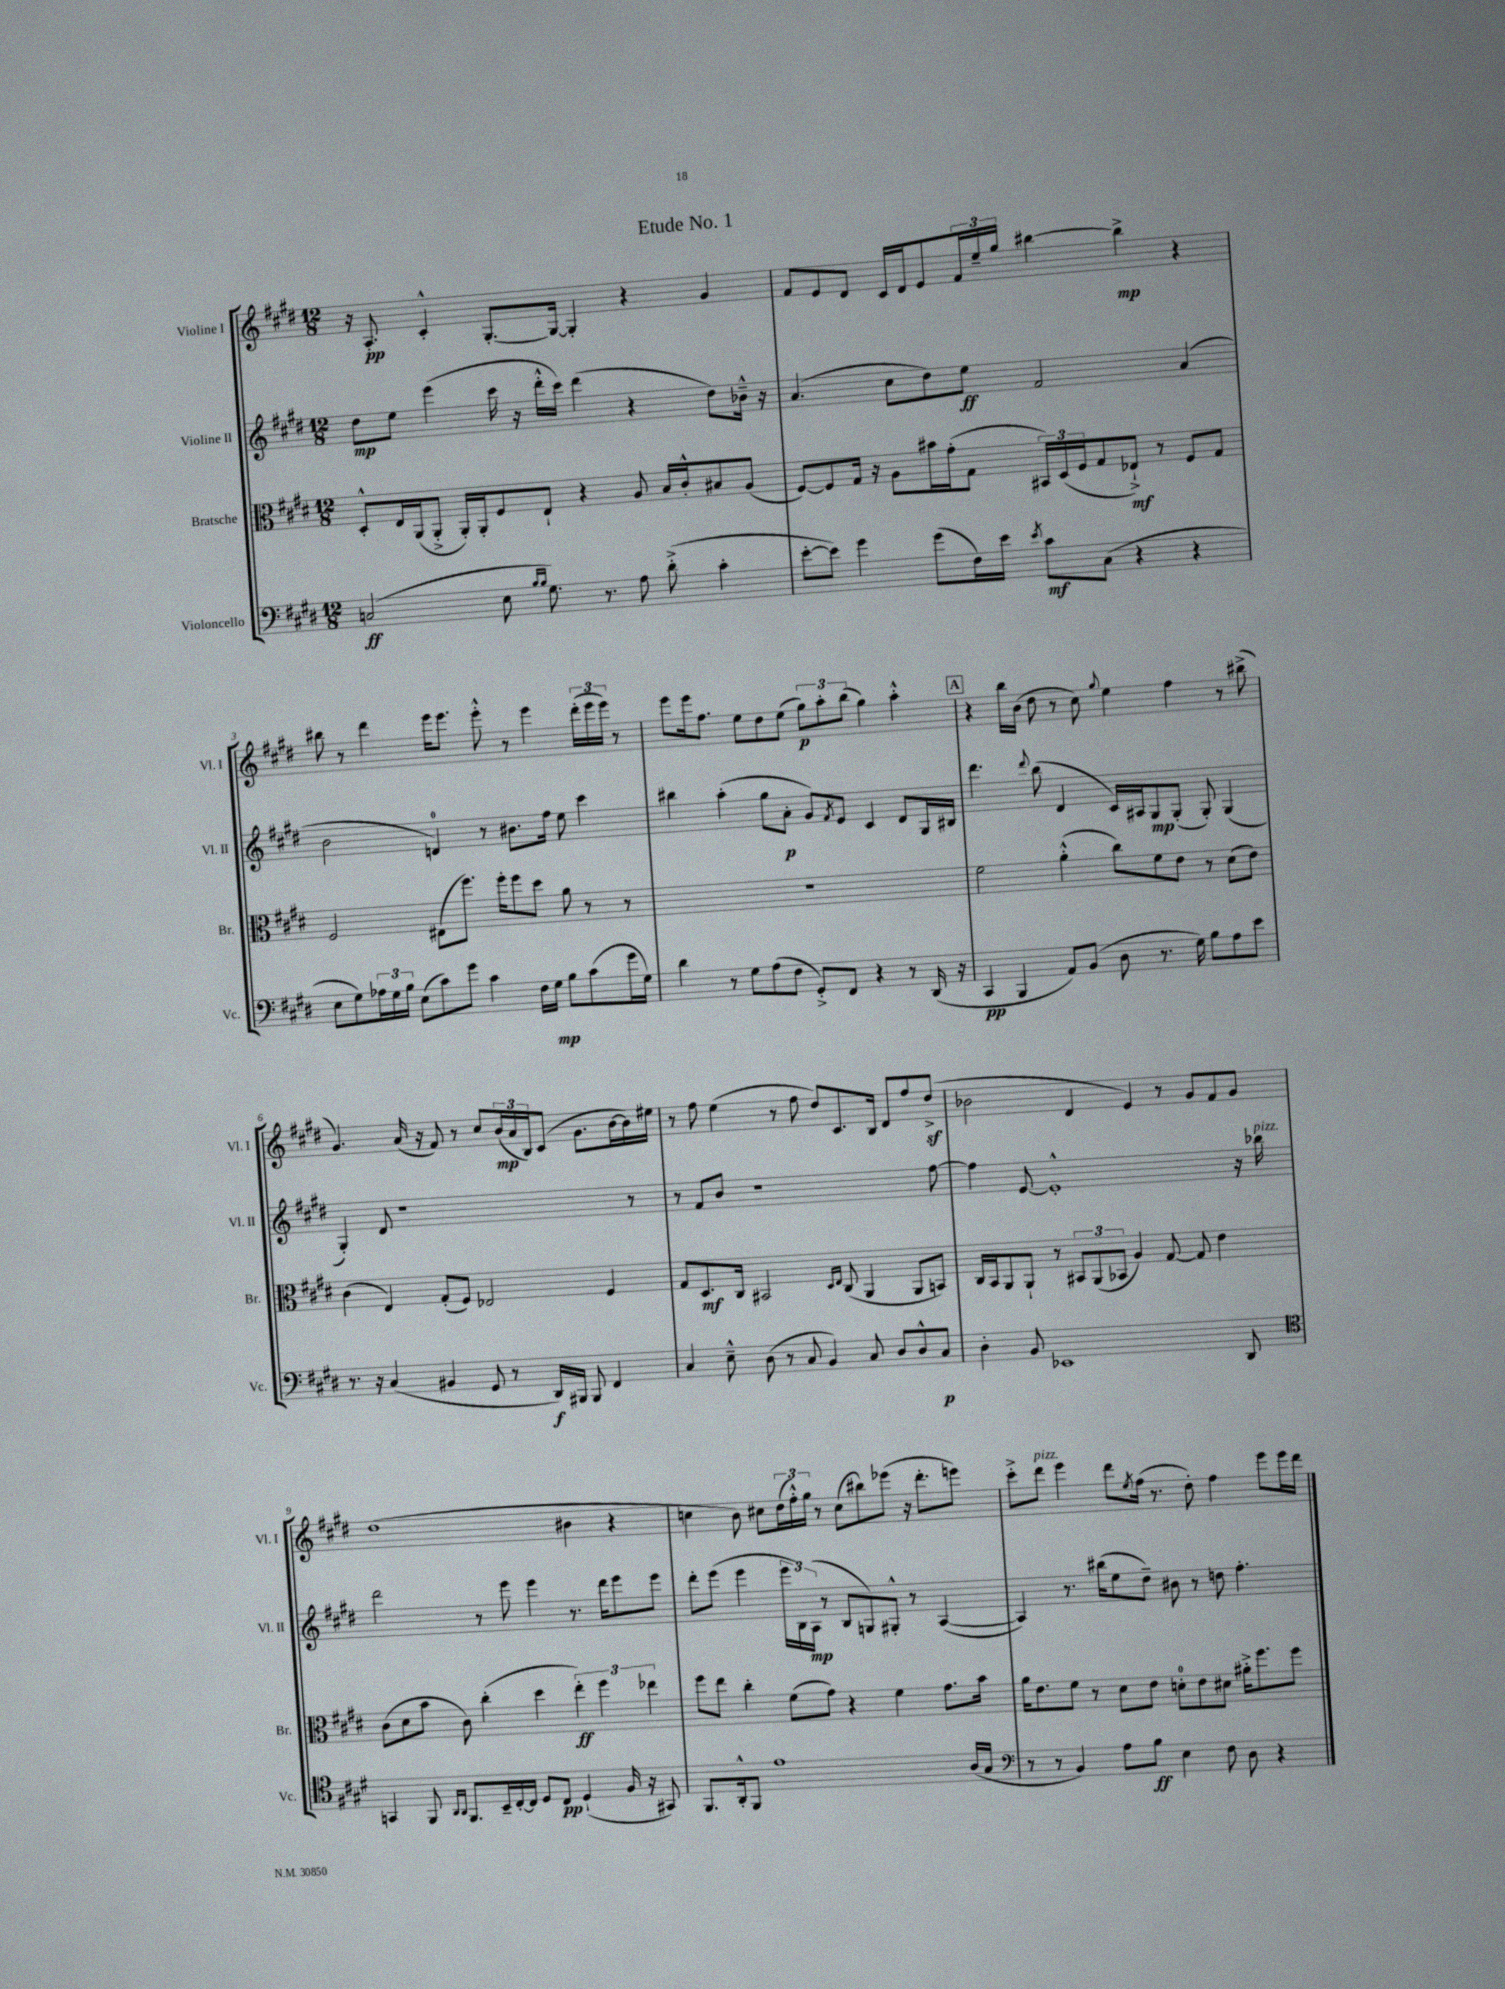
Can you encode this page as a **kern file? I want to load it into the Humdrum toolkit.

**kern	**dynam	**kern	**dynam	**kern	**dynam	**kern	**dynam
*part4	*part4	*part3	*part3	*part2	*part2	*part1	*part1
*staff4	*staff4	*staff3	*staff3	*staff2	*staff2	*staff1	*staff1
*I"Violoncello	*	*I"Bratsche	*	*I"Violine II	*	*I"Violine I	*
*I'Vc.	*	*I'Br.	*	*I'Vl. II	*	*I'Vl. I	*
*clefF4	*	*clefC3	*	*clefG2	*	*clefG2	*
*k[f#c#g#d#]	*	*k[f#c#g#d#]	*	*k[f#c#g#d#]	*	*k[f#c#g#d#]	*
*M12/8	*	*M12/8	*	*M12/8	*	*M12/8	*
=1	=1	=1	=1	=1	=1	=1	=1
(2Cn/	ff	8D#'^^/L	.	8dd#\L	mp	16r	.
.	.	.	.	.	.	8.A'/	pp
.	.	16E/L	.	8ee\J	.	.	.
.	.	(16AA/J	.	.	.	.	.
.	.	8AA'^/J	.	(4eee\	.	4c#'^^/	.
.	.	16AA'/LL)	.	.	.	.	.
.	.	16AA'/J	.	.	.	.	.
8E\	.	8F#/	.	16ccc#\	.	[8.G#'/L	.
.	.	.	.	16r	.	.	.
16qqB/LL	.	.	.	.	.	.	.
16qqB/JJ	.	.	.	.	.	.	.
8.G#\)	.	8E`/J	.	16ddd#'^^\LL	.	.	.
.	.	.	.	16ccc#\JJ)	.	16G#/Jk_	.
.	.	4r	.	(4ddd#\	.	4G#'/]	.
8.r	.	.	.	.	.	.	.
8A\	.	8A/	.	4r	.	4r	.
(8d#'^\	.	16B/LL	.	.	.	.	.
.	.	16c#'^^/J	.	.	.	.	.
4c#'\	.	8B#X/	.	8dd#\L)	.	4g#/	.
.	.	(8A/J	.	16b-X~^^\Jk	.	.	.
.	.	.	.	16r	.	.	.
=2	=2	=2	=2	=2	=2	=2	=2
[8e'\L	.	[8F#/L)	.	(4.a/	.	8f#/L	.
8e\J])	.	8F#/]	.	.	.	8e/	.
4g#\	.	16G#/Jk	.	.	.	8d#/J	.
.	.	16r	.	.	.	.	.
.	.	8A\L	.	8cc#\L	.	16c#/LL	.
.	.	.	.	.	.	16d#/J	.
(8g#\L	.	16b#X\L	.	8dd#\)	.	8e/	.
.	.	(16g#'\J	.	.	.	.	.
16F#\L)	.	8G#\J	.	8ee\J	ff	24f#/L	.
.	.	.	.	.	.	24ee~/	.
16e\JJ	.	.	.	.	.	.	.
.	.	.	.	.	.	24gg#/JJ	.
8qe/	.	.	.	.	.	.	.
8c#\L	mf	24BB#X/LL)	.	2f#/	.	[4bb#X\	.
.	.	(24D#/	.	.	.	.	.
.	.	24F#/J	.	.	.	.	.
(8C#\J	.	8G#/	.	.	.	.	.
4r	.	8E-X`^/J)	mf	.	.	4bb#^\]	mp
.	.	8r	.	.	.	.	.
4r	.	8F#/L	.	(4a/	.	4r	.
.	.	8G#/J	.	.	.	.	.
!!LO:LB:g=z
=3	=3	=3	=3	=3	=3	=3	=3
8E\L	.	2F#/	.	2b\	.	8bb#X\	.
8G#\)	.	.	.	.	.	8r	.
24A-X\L	.	.	.	.	.	4ddd#\	.
24G#\	.	.	.	.	.	.	.
24B\JJ	.	.	.	.	.	.	.
(8E\L	.	.	.	.	.	.	.
8c#\)	.	(8E#X\L	.	4dn/)	.	16eee\KL	.
.	.	.	.	.	.	8.eee\J	.
8g#\J	.	8.ff#\J)	.	.	.	.	.
4c#\	.	.	.	8r	.	8eee'^^\	.
.	.	16ff#'\KL	.	.	.	.	.
.	.	8ff#\	.	8.b#X\L	.	8r	.
16F#\LL	.	8dd#\J	.	.	.	4eee\	.
16G#\JJ	mp	.	.	16ff#\Jk	.	.	.
8B\L	.	8a\	.	8ee\	.	.	.
(8c#\	.	8r	.	4ccc#\	.	(24ddd#'\LL	.
.	.	.	.	.	.	24eee\	.
.	.	.	.	.	.	24eee\JJ)	.
16g#\L	.	8r	.	.	.	8r	.
16G#\JJ)	.	.	.	.	.	.	.
=4	=4	=4	=4	=4	=4	=4	=4
4d#\	.	1.r	.	4bb#X\	.	8eee\L	.
.	.	.	.	.	.	16eee\k	.
.	.	.	.	.	.	8.ff#\J	.
8r	.	.	.	(4aa'\	.	.	.
8G#\L	.	.	.	.	.	8ee\L	.
(8A\	.	.	.	8gg#\L	.	8dd#\	.
8F#\J	.	.	.	8a'\J	p	(8ee\J	.
8GG#'^/L)	.	.	.	8g#/L)	.	12gg#\L)	p
.	.	.	.	.	.	12aa'\	.
.	.	.	.	8qf#/	.	.	.
8FF#/J	.	.	.	8e/J	.	.	.
.	.	.	.	.	.	(12bb\J	.
4r	.	.	.	4c#/	.	4gg#\)	.
8r	.	.	.	8d#/L	.	4aa'^^\	.
(16DD#/	.	.	.	16G#/L	.	.	.
16r	.	.	.	16B#X/JJ	.	.	.
!!LO:REH:place=s1:t=A
=5	=5	=5	=5	=5	=5	=5	=5
4CC#/	pp	2f#\	.	4.ddd#\	.	4r	.
4BBB/	.	.	.	.	.	16bb\LL	.
.	.	.	.	.	.	(16b\JJ	.
.	.	.	.	8qqddd#/	.	.	.
.	.	.	.	(8bb\	.	8dd#\	.
8AA/L)	.	(4a'^^\	.	4d#/	.	8r	.
(8BB/J	.	.	.	.	.	8cc#\)	.
.	.	.	.	.	.	8qqgg#/	.
8D#\	.	8cc#\L)	.	16c#/LL)	.	4ee\	.
.	.	.	.	16A#X/J	.	.	.
8.r	.	8f#\	.	8G#/	mp	.	.
.	.	8e\J	.	(8G#'/J	.	4ff#\	.
16G#\)	.	.	.	.	.	.	.
8B\L	.	8r	.	8G#'/)	.	.	.
8A\	.	(8d#\L	.	(4G#/	.	8r	.
8e\J	.	8e\J)	.	.	.	(8bb#X^\	.
!!LO:LB:g=z
=6	=6	=6	=6	=6	=6	=6	=6
8.r	.	(4c#\	.	4G#'/)	.	4.g#/)	.
16r	.	.	.	.	.	.	.
(4C#/	.	4E/)	.	8d#/	.	.	.
.	.	.	.	1r	.	(16a/	.
.	.	.	.	.	.	16r	.
4BB#X/	.	(8G#'/L	.	.	.	8f#/)	.
.	.	8F#/J)	.	.	.	8r	.
8GG#/	.	2E-X/	.	.	.	8cc#/L	.
8r	.	.	.	.	.	(24b/L	mp
.	.	.	.	.	.	24a/	.
.	.	.	.	.	.	24B/J)	.
16DD#/LL)	f	.	.	.	.	(8c#/J	.
16BBB#X/JJ	.	.	.	.	.	.	.
8BBB#/	.	.	.	.	.	8.g#\L	.
4FF#/	.	4F#/	.	.	.	.	.
.	.	.	.	.	.	[16b\L	.
.	.	.	.	8r	.	16b\])	.
.	.	.	.	.	.	16ee#X\JJ	.
=7	=7	=7	=7	=7	=7	=7	=7
4C#/	.	8G#/L	.	8r	.	8r	.
.	.	8.D#/	mf	8f#/L	.	8ff#\	.
8E~^^\	.	.	.	8b/J	.	(4ee\	.
.	.	16C#/Jk	.	.	.	.	.
(8D#\	.	2BB#X/	.	1r	.	.	.
8r	.	.	.	.	.	8r	.
8C#/	.	.	.	.	.	8ff#\	.
4BB/)	.	.	.	.	.	8dd#/L)	.
.	.	16qqD#/LL	.	.	.	.	.
.	.	16qqE/JJ	.	.	.	.	.
.	.	(8C#/	.	.	.	8.c#/	.
8C#/	.	4AA/	.	.	.	.	.
.	.	.	.	.	.	16B/Jk	.
8D#/L	.	.	.	.	.	8d#/L	.
8D#^^/	.	8AA/L	.	.	.	8ff#/	.
8C#/J	p	8BBn/J)	.	[8ff#\	.	(8dd#z^/J	.
=8	=8	=8	=8	=8	=8	=8	=8
4D#'\	.	16C#/LL	.	4ff#\]	.	2b-X\	.
.	.	16BB/J	.	.	.	.	.
.	.	8AA/	.	.	.	.	.
8BB/	.	8AA`/J	.	[8e/	.	.	.
1EE-X	.	8r	.	1e'^^]	.	.	.
.	.	12BB#X/L	.	.	.	4d#/	.
.	.	(12AA/	.	.	.	.	.
.	.	12BB-X/J	.	.	.	.	.
.	.	4A/)	.	.	.	4e/)	.
.	.	[8G#/	.	.	.	8r	.
.	.	8G#/]	.	.	.	8g#/L	.
.	.	4e\	.	.	.	8f#/	.
8DD#/	.	.	.	16r	.	8g#/J	.
!	!	!	!	!LO:TX:a:i:t=pizz.	!	!	!
.	.	.	.	16bb-X\	.	.	.
!!LO:LB:g=z
=9	=9	=9	=9	=9	=9	=9	=9
*clefC4	*	*	*	*	*	*	*
4GGn/	.	(8c#\L	.	2ddd#\	.	(1dd#	.
.	.	8d#\	.	.	.	.	.
8FF#/	.	8b\J	.	.	.	.	.
16qqAA/LL	.	.	.	.	.	.	.
16qqAA/JJ	.	.	.	.	.	.	.
8.FF#/L	.	8c#\)	.	.	.	.	.
.	.	(4cc#'\	.	8r	.	.	.
16BB~/L	.	.	.	.	.	.	.
[16C#'/	.	.	.	8eee\	.	.	.
16C#/JJ]	.	.	.	.	.	.	.
8D#/L	.	4dd#\	.	4eee\	.	.	.
8C#/J	pp	.	.	.	.	.	.
(4D#`/	.	6ee'\)	ff	8.r	.	4b#X\	.
.	.	6ff#\	.	.	.	.	.
.	.	.	.	16ddd#\KL	.	.	.
16F#/	.	.	.	8eee\	.	4r	.
16r	.	.	.	.	.	.	.
.	.	6ee-X\	.	.	.	.	.
8GG#X/)	.	.	.	8eee\J	.	.	.
=10	=10	=10	=10	=10	=10	=10	=10
8.FF#/L	.	8ff#\L	.	8ddd#'\L	.	4ccn\	.
.	.	8ee\J	.	(8eee\J	.	.	.
16AA'^^/k	.	.	.	.	.	.	.
8FF#/J	.	4cc#'\	.	4eee\	.	8b\)	.
1e	.	.	.	.	.	8cc#X\L	.
.	.	(8f#\L	.	24eee\LL	.	(24dd#\L	.
.	.	.	.	24B\)	.	24ff#'^^\)	.
.	.	.	.	(24A\JJ	mp	24gg#\JJ	.
.	.	8g#\J)	.	8r	.	8r	.
.	.	4r	.	8B/L	.	(8cc#\L	.
.	.	.	.	8Gn/)	.	8bb#X\)	.
.	.	4f#\	.	8G#X'^^/J	.	(8eee-X\J	.
.	.	.	.	8r	.	16r	.
.	.	.	.	.	.	8.ddd#'\L	.
.	.	8.g#\L	.	([4A/	.	.	.
(16A/LL	.	.	.	.	.	8eeen\J)	.
16G#/JJ	.	16b\Jk	.	.	.	.	.
=11	=11	=11	=11	=11	=11	=11	=11
*clefF4	*	*	*	*	*	*	*
8r	.	16a\KL	.	4A/])	.	8ccc#'^\L	.
.	.	8.e\	.	.	.	.	.
!	!	!	!	!	!	!LO:TX:a:i:t=pizz.	!
8r	.	.	.	.	.	8ddd#\J	.
4BB/)	.	8f#\J	.	8.r	.	4eee\	.
.	.	8r	.	.	.	.	.
.	.	.	.	(16bb#X\KL	.	.	.
8A\L	.	8d#\L	.	8ee\	.	8ddd#\L	.
.	.	.	.	.	.	8qee/	.
8B\J	ff	8e\J	.	8dd#~\J)	.	(16ff#\Jk	.
.	.	.	.	.	.	8.r	.
4E\	.	8dn'\L	.	8b#X\	.	.	.
.	.	8e\	.	8r	.	8dd#'\)	.
8F#\	.	8d#X\J	.	8ddn\	.	4ff#\	.
8D#\	.	16a#X'^\KL	.	4.ff#'\	.	.	.
.	.	8.ff#\	.	.	.	.	.
4r	.	.	.	.	.	8eee\L	.
.	.	8ff#\J	.	.	.	16eee\L	.
.	.	.	.	.	.	16ddd#\JJ	.
==	==	==	==	==	==	==	==
*-	*-	*-	*-	*-	*-	*-	*-
